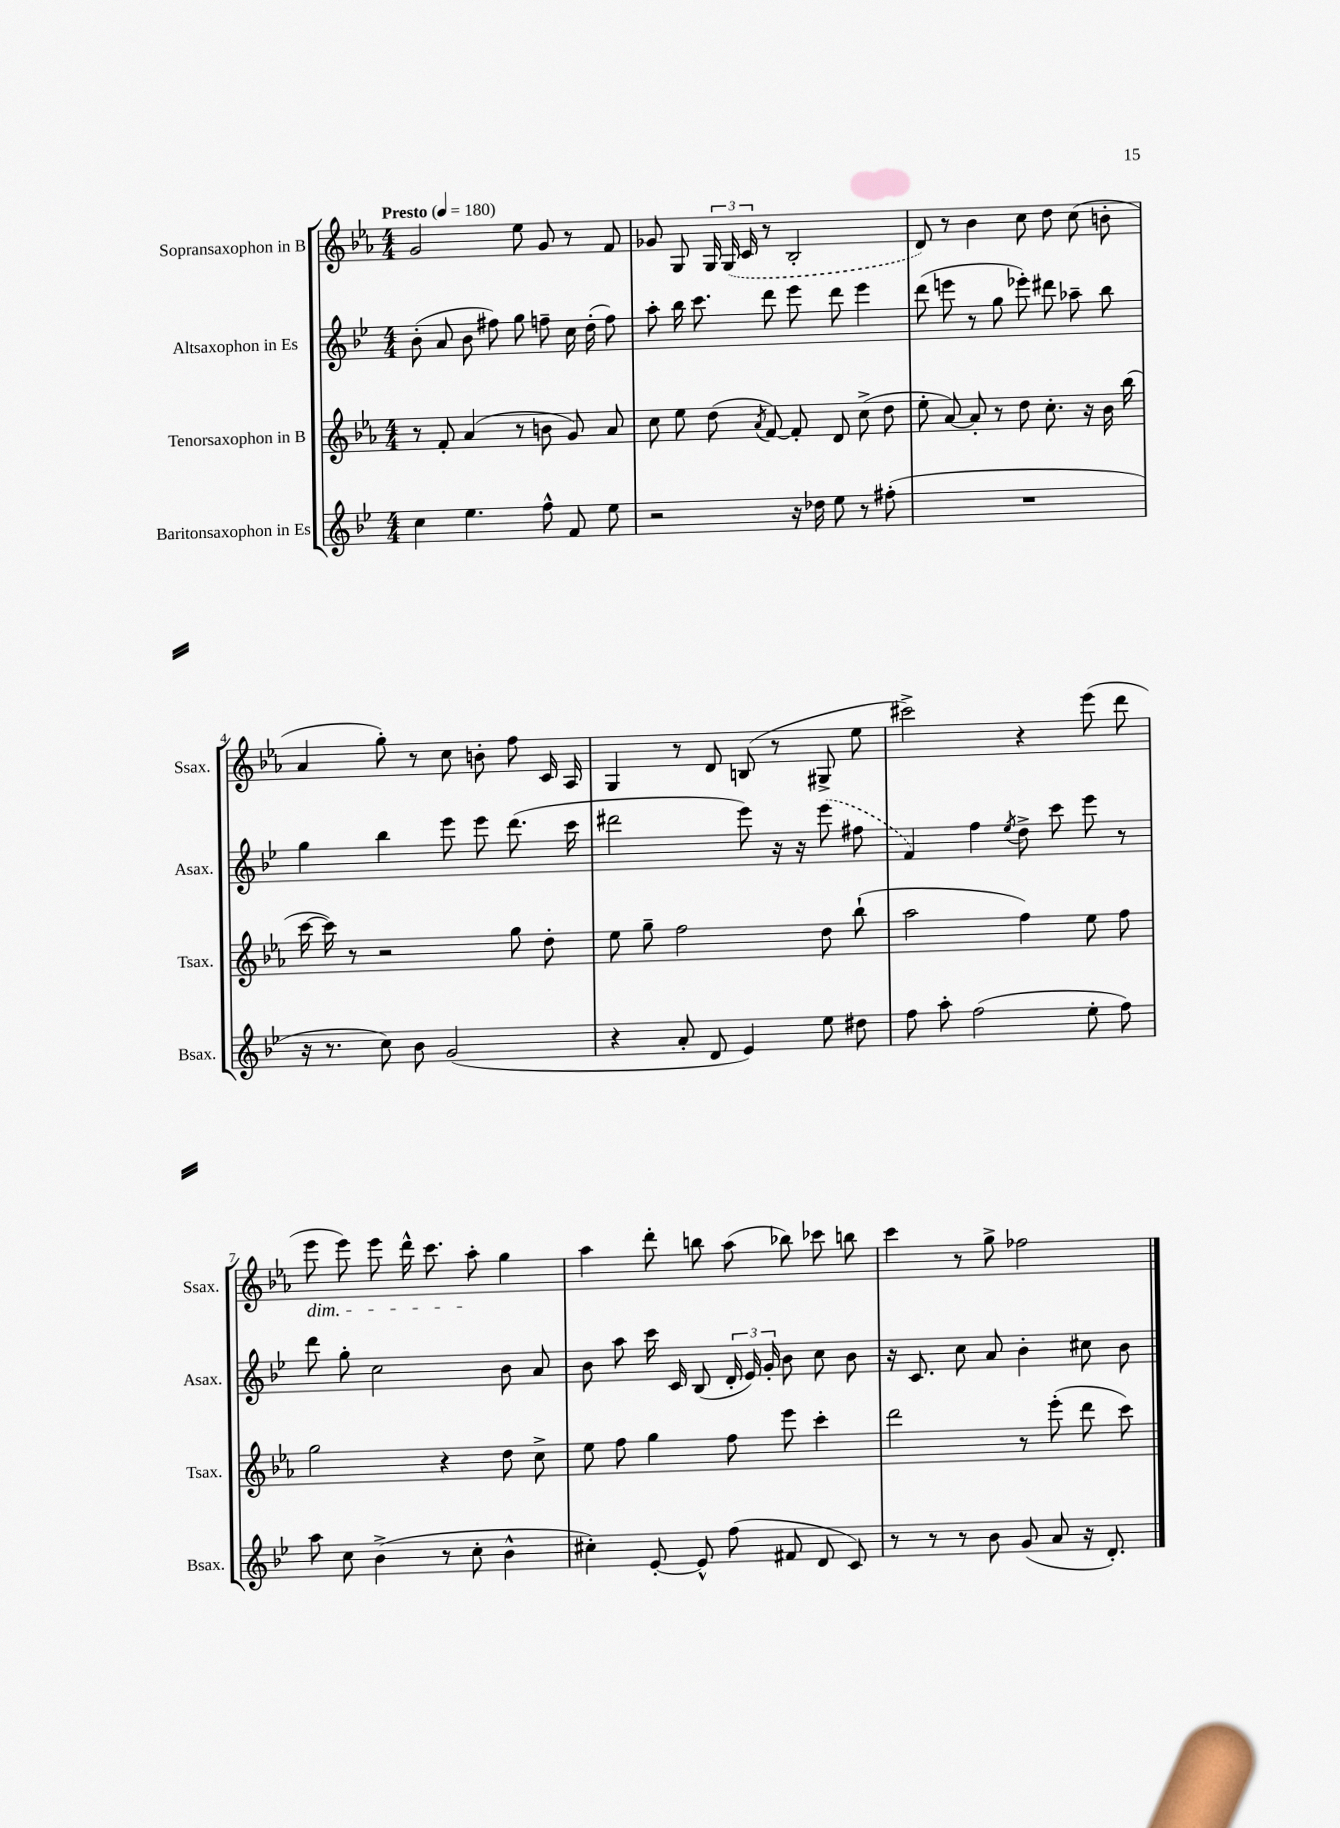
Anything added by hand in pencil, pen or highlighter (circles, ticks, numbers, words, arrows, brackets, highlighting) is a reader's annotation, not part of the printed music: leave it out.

**kern	**kern	**kern	**kern
*part4	*part3	*part2	*part1
*staff4	*staff3	*staff2	*staff1
*I"Baritonsaxophon in Es	*I"Tenorsaxophon in B	*I"Altsaxophon in Es	*I"Sopransaxophon in B
*I'Bsax.	*I'Tsax.	*I'Asax.	*I'Ssax.
*clefG2	*clefG2	*clefG2	*clefG2
*k[b-e-]	*k[b-e-a-]	*k[b-e-]	*k[b-e-a-]
*M4/4	*M4/4	*M4/4	*M4/4
*MM180	*MM180	*MM180	*MM180
=1	=1	=1	=1
!	!	!	!LO:TX:a:B:t=Presto
4cc\	8r	(8b-'\	2g/
.	8f'/	8a/	.
4.ee-\	(4a-/	8b-\	.
.	.	8ff#X\)	.
.	8r	8gg\	8ee-\
8ff^^\	8bn\	8ffn~\	8g/
8f/	8g/)	16cc\	8r
.	.	(16dd'\	.
8ee-\	8a-/	8ff\)	8f/
=2	=2	=2	=2
2r	8cc\	8aa'\	8g-X/
.	8ee-\	16bb-\	8G/
.	.	8.ccc\	.
.	(8dd\	.	24G/
.	.	.	(24G/
.	.	.	24c/
.	8qa-/	.	.
.	[8f/)	8ddd\	8r
16r	8f'/]	8eee-\	2B-'/
16dd-X\	.	.	.
8ee-\	8d/	8ddd\	.
8r	(8cc^\	4eee-\	.
(8ff#X'\	8dd\	.	.
=3	=3	=3	=3
1r	8ee-'\	(8ddd\	8d/)
.	[8a-/)	8eeen\	8r
.	8a-'/]	8r	4b-\
.	8r	8gg\	.
.	8dd\	8eee-X'\)	8cc\
.	8.cc'\	8ddd#X\	8dd\
.	.	8aa-X~\	(8cc\
.	16r	.	.
.	16b-\	8bb-\	8bn'\
.	(16bb-\	.	.
!!LO:LB:g=z
=4	=4	=4	=4
16r	[16ccc\	4gg\	4a-/
8.r	16ccc\])	.	.
.	8r	.	.
8cc\)	2r	4bb-\	8gg'\)
8b-\	.	.	8r
(2g/	.	8eee-\	8cc\
.	.	8eee-\	8bn'\
.	8gg\	(8.ddd\	8ff\
.	8dd'\	.	16c/
.	.	16ccc\	16A-/
=5	=5	=5	=5
4r	8ee-\	2ddd#X\	4G/
.	8gg~\	.	.
8a'/	2ff\	.	8r
8d/	.	.	8d/
4e-/)	.	8eee-\)	(8Bn/
.	.	16r	8r
.	.	16r	.
8ee-\	8dd\	(8eee-\	8G#X^/
8dd#X\	(8bb-`\	8ff#X\	8ee-\
=6	=6	=6	=6
8ff\	2aa-\	4f/)	2ccc#X^\)
8aa'\	.	.	.
(2ff\	.	4ff\	.
.	.	8qee-/	.
.	4ff\)	8dd^\	4r
.	.	8ccc\	.
8ee-'\	8ee-\	8eee-\	(8eee-\
8ff\)	8ff\	8r	8ddd\
!!LO:LB:g=z
=7	=7	=7	=7
!	!	!	!LO:TX:b:i:t=dim.
8aa\	2gg\	8ddd\	8eee-\
8cc\	.	8gg'\	8eee-\)
(4b-^\	.	2cc\	8eee-\
.	.	.	16ddd^^\
.	.	.	8.ccc\
8r	4r	.	.
8cc'\	.	.	8aa-'\
4b-^^\	8dd\	8b-\	4gg\
.	8cc^\	8a/	.
=8	=8	=8	=8
4cc#X'\)	8ee-\	8b-\	4aa-\
.	8ff\	8aa\	.
[8e-'/	4gg\	16ccc\	8ddd'\
.	.	16c/	.
8e-^^/]	.	(8B-/	8bbn\
(8ff\	8ff\	24d'/	(8aa-\
.	.	24e-/)	.
.	.	24g'/	.
8f#X/	8eee-\	8b-\	8bb-X\)
8d/	4ccc'\	8cc\	8ccc-X\
8c/)	.	8b-\	8bbn\
=9	=9	=9	=9
8r	2ddd\	16r	4ccc\
.	.	8.c/	.
8r	.	.	.
8r	.	8cc\	8r
8b-\	.	8a/	8gg^\
(8g/	8r	4b-'\	2ff-X\
8a/	(8eee-'\	.	.
16r	8ddd\	8cc#X\	.
8.d'/)	.	.	.
.	8ccc\)	8b-\	.
==	==	==	==
*-	*-	*-	*-
